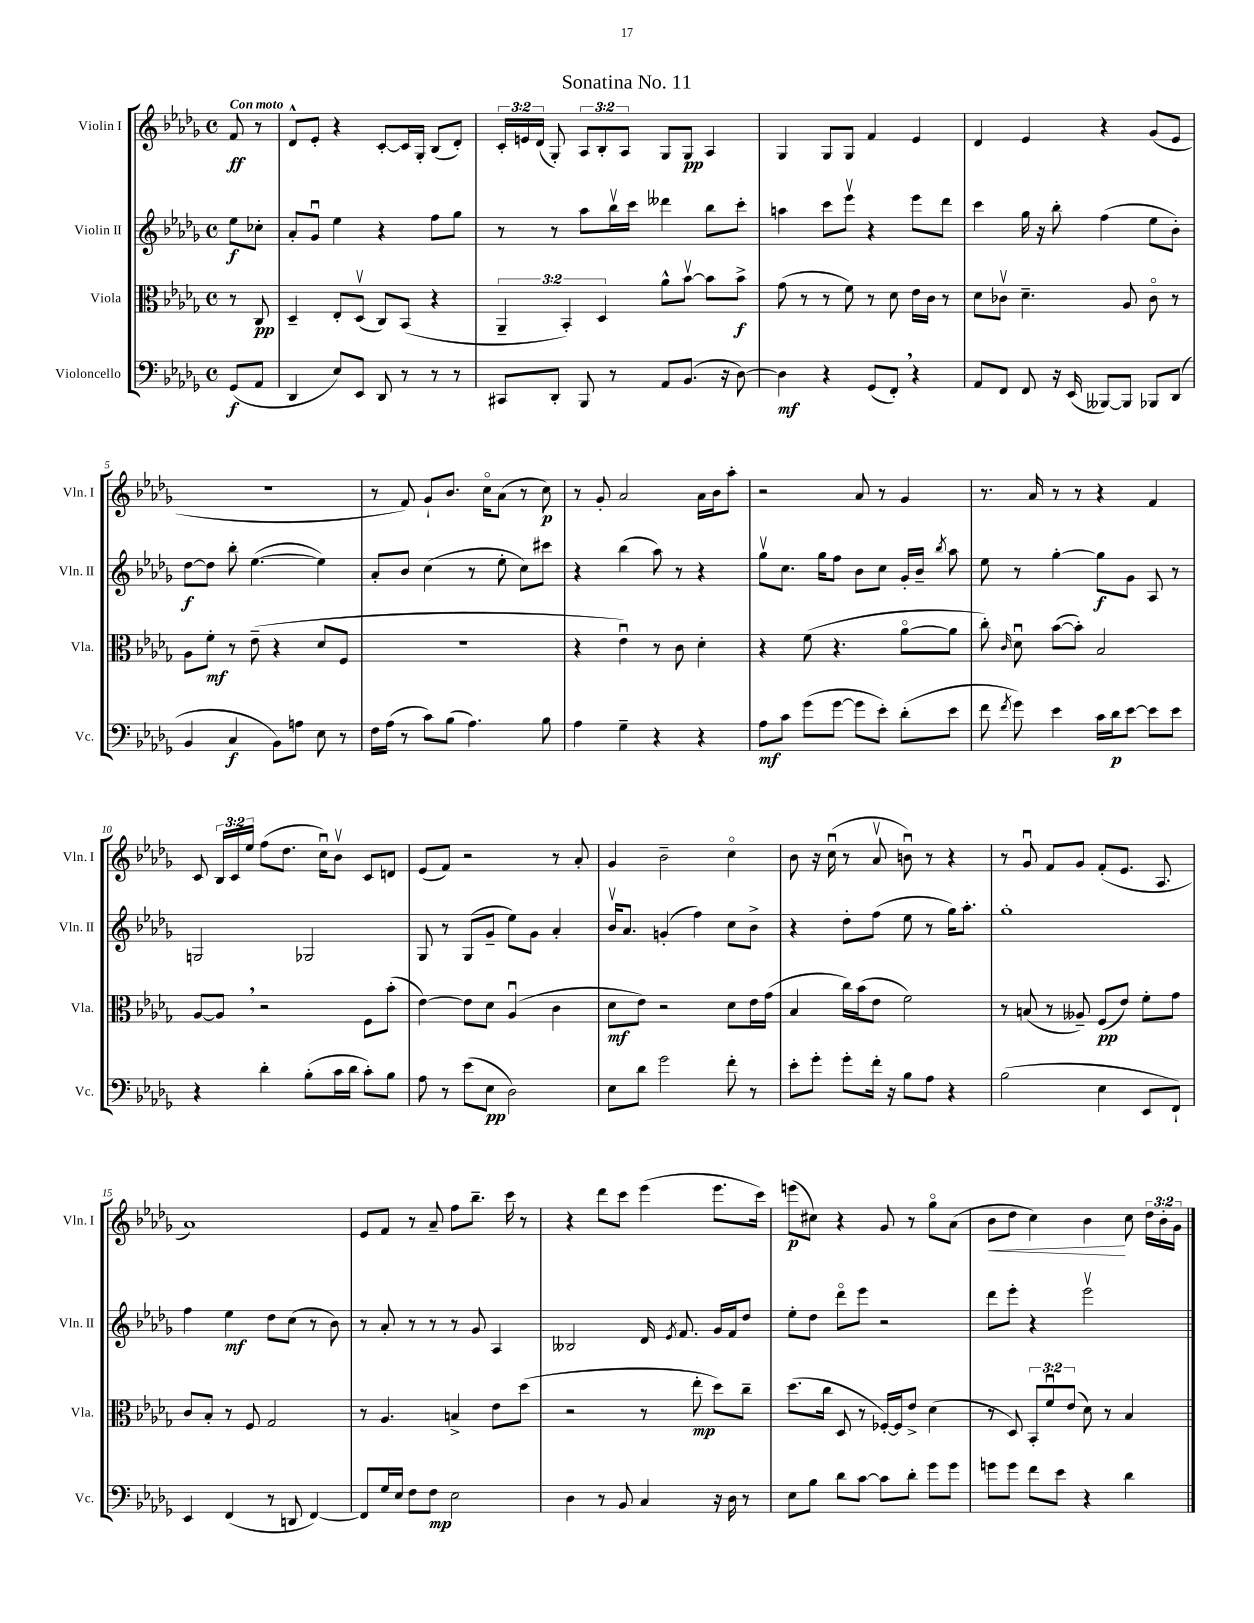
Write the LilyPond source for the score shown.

\header { title = "Sonatina No. 11" }
<<
\new StaffGroup <<
\new Staff = "s0" \with { instrumentName = "Violin I" shortInstrumentName = "Vln. I" } {
    \clef treble \key des \major \defaultTimeSignature \time 4/4 \override Staff.TupletNumber.text = #tuplet-number::calc-fraction-text \partial 4 \tempo "Con moto"
    \autoBeamOff f'8\ff r8 |
    des'8[-^ ees'8]-. r4 c'8[~-. c'16 ges16]-. bes8[( des'8]-.) |
    \tuplet 3/2 { c'16[-. e'16 des'16]( } ges8-.) \tuplet 3/2 { aes8[ bes8-. aes8] } ges8[ ges8]\pp aes4 |
    ges4 ges8[ ges8] f'4 ees'4 |
    des'4 ees'4 r4 ges'8[( ees'8] |
    R1 |
    r8 f'8) ges'8[-! bes'8.] c''16[\flageolet aes'8]( r8 c''8\p) |
    r8 ges'8-. aes'2 aes'16[ bes'16 aes''8]-. |
    r2 aes'8 r8 ges'4 |
    r8. aes'16 r8 r8 r4 f'4 |
    c'8 \tuplet 3/2 { bes16[ c'16 ees''16] } f''8[( des''8.] c''16[\downbow) bes'8]\upbow c'8[ d'8] |
    ees'8[( f'8]) r2 r8 aes'8-. |
    ges'4 bes'2-- c''4\flageolet |
    bes'8 r16 c''16\downbow( r8 aes'8\upbow b'8\downbow) r8 r4 |
    r8 ges'8\downbow f'8[ ges'8] f'8[-.( ees'8.] aes8. |
    aes'1) |
    ees'8[ f'8] r8 aes'8-- f''8[ bes''8.]-- c'''16 r8 |
    r4 des'''8[ c'''8] ees'''4( ees'''8.[ c'''16]) |
    e'''8[\p( cis''8]) r4 ges'8 r8 ges''8[\flageolet aes'8]( |
    bes'8[\< des''8] c''4) bes'4\! c''8 \tuplet 3/2 { des''16[ bes'16-. ges'16] } \bar "|." |
}
\new Staff = "s1" \with { instrumentName = "Violin II" shortInstrumentName = "Vln. II" } {
    \clef treble \key des \major \defaultTimeSignature \time 4/4 \partial 4
    \autoBeamOff ees''8[\f ces''8]-. |
    aes'8[-. ges'8]\downbow ees''4 r4 f''8[ ges''8] |
    r8 r8 aes''8[ bes''16\upbow c'''16] deses'''4 bes''8[ c'''8]-. |
    a''4 c'''8[ ees'''8]\upbow r4 ees'''8[ des'''8] |
    c'''4 ges''16 r16 bes''8-. f''4( ees''8[ bes'8]-.) |
    des''8[~\f des''8] bes''8-. ees''4.~( ees''4) |
    aes'8[-. bes'8] c''4( r8 ees''8-. c''8[) cis'''8] |
    r4 bes''4( aes''8) r8 r4 |
    ges''8[\upbow c''8.] ges''16[ f''8] bes'8[ c''8] ges'16[-. bes'16]-- \acciaccatura { bes''8 } aes''8 |
    ees''8 r8 ges''4~-. ges''8[\f ges'8] aes8 r8 |
    g2 ges2 |
    ges8 r8 ges8[( ges'8]-- ees''8[) ges'8] aes'4-. |
    bes'16[\upbow aes'8.] g'4-.( f''4) c''8[ bes'8]-> |
    r4 des''8[-. f''8]( ees''8 r8 ges''16[) aes''8.]-. |
    ges''1-. |
    f''4 ees''4\mf des''8[ c''8]( r8 bes'8) |
    r8 aes'8-. r8 r8 r8 ges'8 aes4 |
    beses2 des'16 \acciaccatura { ees'8 } f'8. ges'16[ f'16 des''8] |
    ees''8[-. des''8] des'''8[\flageolet ees'''8] r2 |
    des'''8[ ees'''8]-. r4 ees'''2\upbow \bar "|." |
}
\new Staff = "s2" \with { instrumentName = "Viola" shortInstrumentName = "Vla." } {
    \clef alto \key des \major \defaultTimeSignature \time 4/4 \override Staff.TupletNumber.text = #tuplet-number::calc-fraction-text \partial 4
    \autoBeamOff r8 c8\pp |
    des4-- ees8[-. des8]\upbow( c8[) bes,8]( r4 |
    \tuplet 3/2 { aes,4-- bes,4-.) des4 } aes'8[-^ bes'8]~\upbow bes'8[ bes'8]->\f |
    ges'8( r8 r8 f'8) r8 des'8 ees'16[ c'16] r8 |
    des'8[ ces'8]\upbow des'4.-- aes8 ces'8\flageolet r8 |
    aes8[ f'8]-.\mf r8 ees'8--( r4 des'8[ f8] |
    R1 |
    r4 ees'4\downbow) r8 c'8 des'4-. |
    r4 f'8( r4. aes'8[~\flageolet aes'8] |
    c''8-.) \grace { c'16 } des'8\downbow bes'8[~( bes'8]-.) bes2 |
    aes8[~ aes8] \breathe r2 f8[ bes'8]-.( |
    ees'4~) ees'8[ des'8] aes4\downbow( c'4 |
    des'8[\mf ees'8]) r2 des'8[ ees'16 ges'16]( |
    bes4 c''16[) bes'16( ees'8] f'2) |
    r8 b8( r8 aeses8--) f8[\pp( ees'8]) f'8[-. ges'8] |
    c'8[ bes8]-. r8 f8 ges2 |
    r8 aes4. b4-> ees'8[ des''8]( |
    r2 r8 ees''8-.\mp des''8[) c''8]-- |
    des''8.[( c''16] des8 r8 fes16[~-.) fes16 ees'8]-> des'4( |
    r8 des8) \tuplet 3/2 { bes,8[-. f'8\downbow ees'8]( } des'8) r8 bes4 \bar "|." |
}
\new Staff = "s3" \with { instrumentName = "Violoncello" shortInstrumentName = "Vc." } {
    \clef bass \key des \major \defaultTimeSignature \time 4/4 \partial 4
    \autoBeamOff ges,8[\f( aes,8] |
    des,4 ees8[) ees,8] des,8 r8 r8 r8 |
    cis,8[ des,8]-. bes,,8 r8 aes,8[ bes,8.]( r16 des8~) |
    des4\mf r4 ges,8[( f,8]-.) \breathe r4 |
    aes,8[ f,8] f,8 r16 ees,16( beses,,8[~) beses,,8] bes,,8[ des,8]( |
    bes,4 c4\f bes,8[) a8] ees8 r8 |
    f16[ aes16]( r8 c'8[) bes8]( aes4.) bes8 |
    aes4 ges4-- r4 r4 |
    aes8[\mf c'8] ges'8[( ges'8]~ ges'8[ ees'8]-.) des'8[-.( ees'8] |
    f'8 \acciaccatura { f'8 } ges'8) ees'4 c'16[ des'16\p ees'8]~ ees'8[ ees'8] |
    r4 des'4-. bes8[-.( c'16 des'16] c'8[-.) bes8] |
    aes8 r8 ees'8[( ees8]\pp des2) |
    ees8[ des'8] ges'2 f'8-. r8 |
    ees'8[-. ges'8]-. ges'8[-. f'16]-. r16 bes8[ aes8] r4 |
    bes2( ees4 ees,8[ f,8]-!) |
    ees,4 f,4( r8 d,8 f,4~) |
    f,8[ ges16 ees16] f8[ f8]\mp ees2 |
    des4 r8 bes,8 c4 r16 des16 r8 |
    ees8[ bes8] des'8[ c'8]~ c'8[ des'8]-. ges'8[ ges'8] |
    g'8[ g'8] f'8[ ees'8] r4 des'4 \bar "|." |
}
>>
>>
